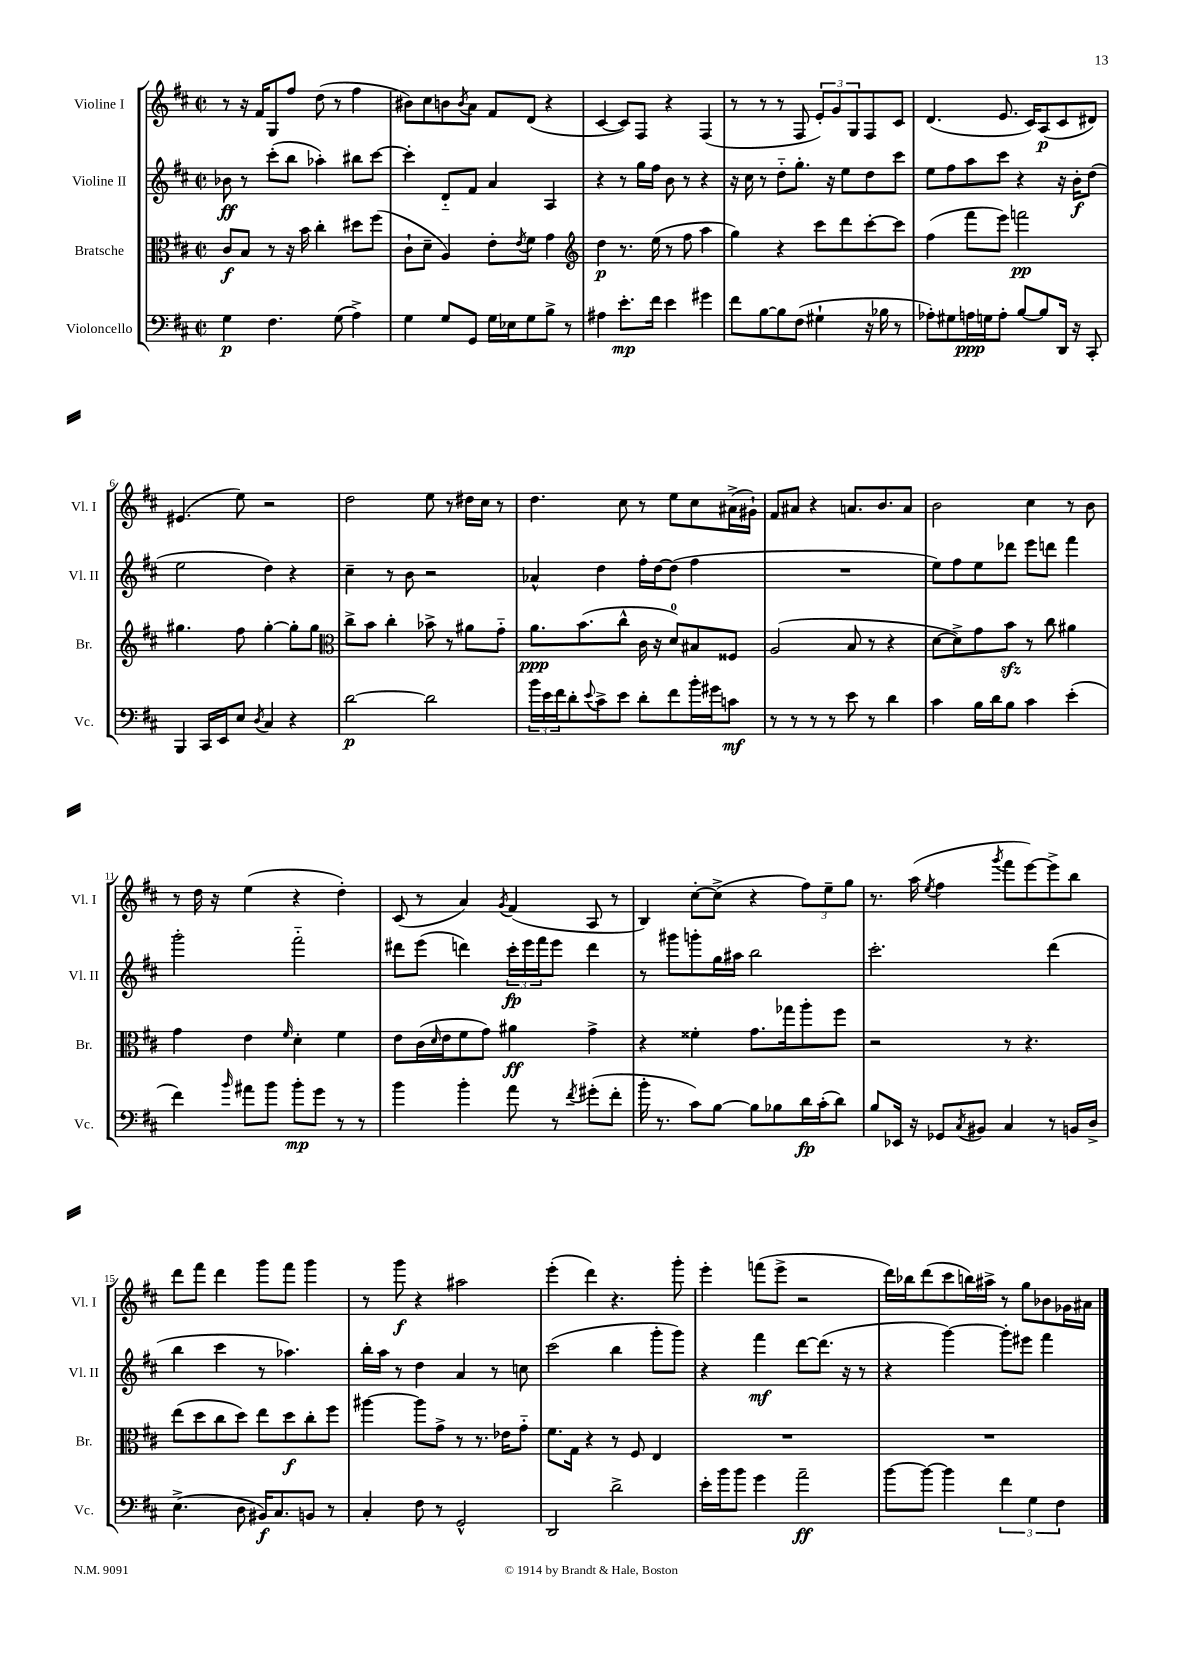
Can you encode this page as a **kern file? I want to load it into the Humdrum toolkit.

**kern	**kern	**kern	**kern
*staff4	*staff3	*staff2	*staff1
*clefF4	*clefC3	*clefG2	*clefG2
*k[f#c#]	*k[f#c#]	*k[f#c#]	*k[f#c#]
*M2/2	*M2/2	*M2/2	*M2/2
*met(c|)	*met(c|)	*met(c|)	*met(c|)
4G	8c#	8b-	8r
.	8B	8r	16r
.	.	.	16f#
4.F#	8r	(8ccc#'	8G
.	16r	8bb	8ff#
.	16b	.	.
.	4cc#'	4aa-')	(8dd
(8G	.	.	8r
4A^)	8dd#	8bb#	4ff#
.	(8ff#	[8ccc#	.
=	=	=	=
4G	8c#`	4ccc#']	8b#)
.	8d~	.	8cc#
8G	4A)	8d'~	8b
.	.	.	8qb
8GG	.	8f#	8a
16G	8e'	4a	8f#
16E-	.	.	.
.	8qe	.	.
8G	8f#	.	(8d
8B^	4g	4A	4r
8r	.	.	.
=	=	=	=
*	*clefG2	*	*
4A#	4dd	4r	[4c#
8.e'	8.r	8r	8c#])
.	.	16gg	8F#
16f#	(16ee	16ff#	.
4e	8r	8b	4r
.	8ff#	8r	.
4g#	4aa	4r	(4F#
=	=	=	=
8f#	4gg)	16r	8r
.	.	16cc#	.
[8B	.	8r	8r
8B]	4r	8dd'~	8r
(8F#	.	8.gg'	8F#
4G#`	8ccc#	.	12e')
.	.	16r	.
.	.	.	12g
.	8ddd	8ee	.
.	.	.	12G
16r	[8ccc#'	8dd	8F#
16B-	.	.	.
8r	8ccc#]	8ccc#	8c#
=	=	=	=
8A-')	(4ff#	8ee	(4.d
8G#	.	8ff#	.
16A	8fff#	8aa	.
16G	.	.	.
8A'	8eee)	8ccc#	8.e
[8B	2fff	4r	.
.	.	.	16c#)
8B]	.	.	(8A
16DD	.	16r	8c#
16r	.	16b'	.
8CC#'	.	(8dd	8d#)
=	=	=	=
4BBB	4.gg#	2ee	(4.e#
16CC#	.	.	.
16EE	.	.	.
8E	8ff#	.	8ee)
8qD	.	.	.
4C#	[4gg#'	4dd)	2r
4r	8gg#']	4r	.
.	8gg#	.	.
=	=	=	=
*	*clefC3	*	*
[2d	8cc#^	4cc#~	2dd
.	8b	.	.
.	4cc#'	8r	.
.	.	8b	.
2d]	8b-^	2r	8ee
.	8r	.	8r
.	8a#	.	16dd#
.	.	.	16cc#
.	8g'~	.	8r
=	=	=	=
24b	8.a	4a-^^	4.dd
24e	.	.	.
24f#	.	.	.
8d'	.	.	.
.	(8.b	.	.
8qqe	.	.	.
8c#^	.	4dd	.
8e	8cc#^^	.	8cc#
8d'	16c#	16ff#'	8r
.	16r	[16dd	.
8f#	8d)	(8dd]	8ee
16b'	8B#	4ff#	8cc#
16g#	.	.	.
8c	8F##	.	(16a#^
.	.	.	16g#`)
=	=	=	=
8r	(2A	1r	8f#
8r	.	.	8a#
8r	.	.	4r
8r	.	.	.
8e	8B	.	8.a
8r	8r	.	.
.	.	.	8.b
4d	4r	.	.
.	.	.	8a
=	=	=	=
4c#	[8d	8ee)	2b
.	8d^])	8ff#	.
16B	8g	8ee	.
16d	.	.	.
8B	8b	8ddd-	.
4c#	8r	8eee	4cc#
.	8cc#	8ddd	.
(4e'	4a#	4fff#	8r
.	.	.	8b
=	=	=	=
4f#)	4g	2ggg'	8r
.	.	.	16dd
.	.	.	16r
16qqb	.	.	.
8a#	4e	.	(4ee
8b	.	.	.
.	16qqf#	.	.
8b'	4d'	2fff#'~	4r
8g	.	.	.
8r	4f#	.	4dd')
8r	.	.	.
=	=	=	=
4b	8e	8ddd#	(8c#
.	(16c#	(8eee	8r
.	16qqd	.	.
.	16e	.	.
4b'	8f#	4ddd)	4a)
.	8g)	.	.
.	.	.	8qg
8a	4a#	24ccc#'	(4f#
.	.	24eee	.
.	.	24fff#	.
8r	.	8eee	.
8qf#	.	.	.
(8g#'	4g^	4ddd	8A
8f#'	.	.	8r
=	=	=	=
16b'	4r	8r	4B)
8.r	.	.	.
.	.	8ggg#	.
8c#)	4f##'	8ggg'	[8cc#'
[8B	.	16gg	(8cc#^]
.	.	16aa#	.
8B]	8.g	2bb	4r
8B-	.	.	.
.	16gg-	.	.
16d	8aa'	.	12ff#)
(16c#'	.	.	.
.	.	.	12ee~
8d)	8ff#	.	.
.	.	.	12gg
=	=	=	=
8B	2r	2.ccc#'	8.r
16EE-	.	.	.
16r	.	.	(16aa
.	.	.	8qee
8GG-	.	.	4ff#
8qC#	.	.	.
8BB#	.	.	.
.	.	.	8qggg
4C#	8r	.	8fff#
.	4.r	.	[8eee)
8r	.	(4ddd	8eee^]
16BB	.	.	8bb
16D^	.	.	.
=	=	=	=
(4.E^	(8ee	4bb	8ddd
.	8dd	.	8fff#
.	8cc#	4ccc#	4ddd
8D	8dd)	.	.
16BB#)	8ee	8r	8ggg
8.C#	.	.	.
.	8dd	4.aa-)	8fff#
8BB	8cc#'	.	4ggg
8r	8ff#	.	.
=	=	=	=
4C#'	[4aa#	16bb'	8r
.	.	16aa	.
.	.	8r	8ggg
8F#	8aa#]	4dd	4r
8r	8g^	.	.
2GG^^	8r	4a	2aa#
.	8.r	.	.
.	.	8r	.
.	16e-	.	.
.	8g'~	8cc	.
=	=	=	=
2DD	8.f#	(2ccc#	(4eee'
.	16G	.	.
.	4r	.	4ddd)
2d^	8r	4bb	4.r
.	8F#	.	.
.	4E	8ggg'	.
.	.	8ggg)	8ggg'
=	=	=	=
16e'	1r	4r	4eee'
16b	.	.	.
8b	.	.	.
4g	.	4fff#	(8fff
.	.	.	8eee^
2a~	.	[8ddd	2r
.	.	(8.ddd]	.
.	.	16r	.
.	.	8r	.
=	=	=	=
[8b	1r	4r	16ddd)
.	.	.	16bb-
8b_	.	.	(8ddd
4b]	.	[4ggg)	8ccc#
.	.	.	16bb)
.	.	.	16aa#^
6f#	.	8ggg']	8r
.	.	8eee#	8gg
6G	.	.	.
.	.	4fff#	8b-
6F#	.	.	.
.	.	.	16g-
.	.	.	16a#
==	==	==	==
*-	*-	*-	*-
